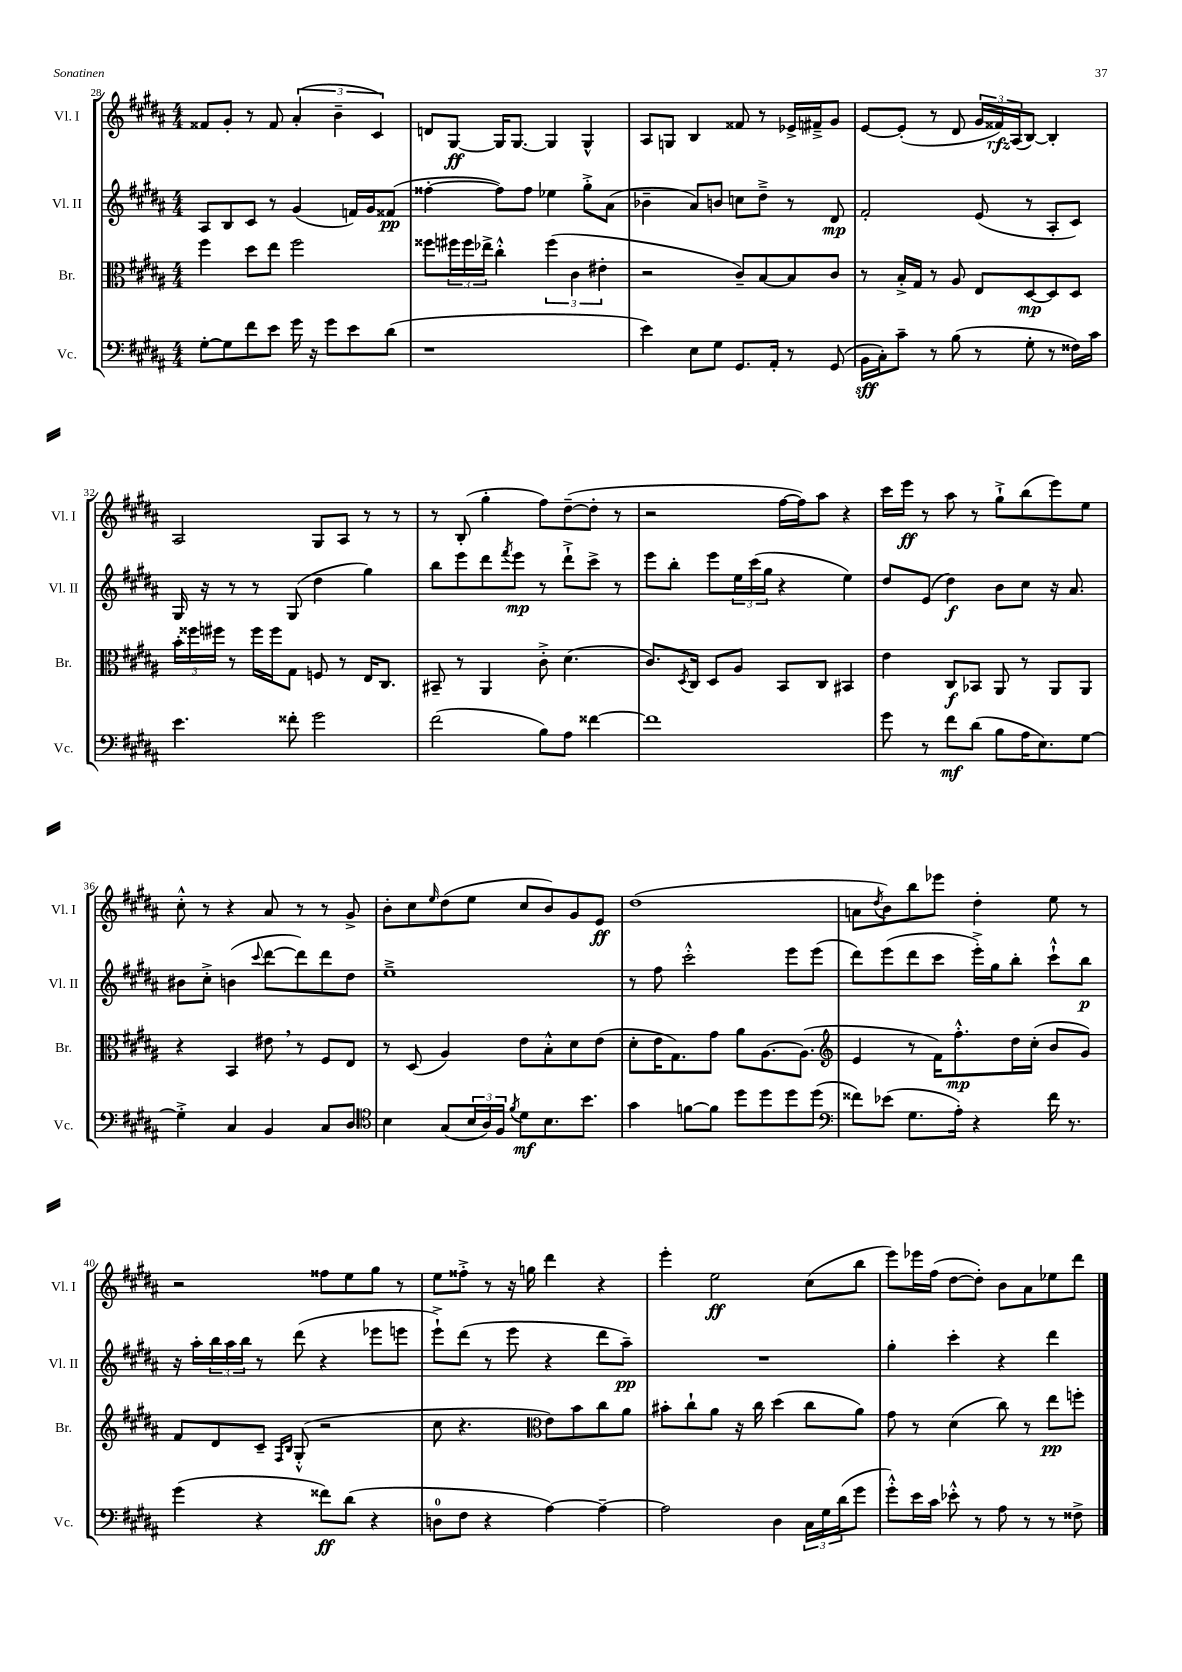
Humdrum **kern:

**kern	**dynam	**kern	**dynam	**kern	**dynam	**kern	**dynam
*part4	*part4	*part3	*part3	*part2	*part2	*part1	*part1
*staff4	*staff4	*staff3	*staff3	*staff2	*staff2	*staff1	*staff1
*I"Vc.	*	*I"Br.	*	*I"Vl. II	*	*I"Vl. I	*
*I'Vc.	*	*I'Br.	*	*I'Vl. II	*	*I'Vl. I	*
*clefF4	*	*clefC3	*	*clefG2	*	*clefG2	*
*k[f#c#g#d#a#]	*	*k[f#c#g#d#a#]	*	*k[f#c#g#d#a#]	*	*k[f#c#g#d#a#]	*
*M4/4	*	*M4/4	*	*M4/4	*	*M4/4	*
=28	=28	=28	=28	=28	=28	=28	=28
[8G#'\L	.	4ff#\	.	8A#/L	.	8f##X/L	.
8G#\]	.	.	.	8B/	.	8g#'/J	.
8f#\	.	8dd#\L	.	8c#/J	.	8r	.
8e\J	.	8ee\J	.	8r	.	8f##/	.
16g#\	.	2ff#\	.	(4g#/	.	(6a#'/	.
16r	.	.	.	.	.	.	.
8g#\L	.	.	.	.	.	.	.
.	.	.	.	.	.	6b~\	.
8e\	.	.	.	16fn/LL)	.	.	.
.	.	.	.	16g#/J	.	.	.
.	.	.	.	.	.	6c#/)	.
(8d#\J	.	.	.	(8f##X/J	pp	.	.
=29	=29	=29	=29	=29	=29	=29	=29
1r	.	8ff##X\L	.	[4ff##X'\	.	8dn/L	.
.	.	24ff#X\L	.	.	.	[8G#/J	ff
.	.	24ff#\	.	.	.	.	.
.	.	24ee-X^\JJ	.	.	.	.	.
.	.	4cc#'^^\	.	8ff##\L])	.	16G#/KL]	.
.	.	.	.	.	.	[8.G#/J	.
.	.	.	.	8ff##\J	.	.	.
.	.	(6ff#\	.	4ee-X\	.	4G#/]	.
.	.	6c#\	.	.	.	.	.
.	.	.	.	8gg#'^\L	.	4G#^^/	.
.	.	6e#X'\	.	.	.	.	.
.	.	.	.	(8a#\J	.	.	.
=30	=30	=30	=30	=30	=30	=30	=30
4e\)	.	2r	.	4b-X~\	.	8A#/L	.
.	.	.	.	.	.	8Gn/J	.
8E\L	.	.	.	8a#/L)	.	4B/	.
8G#\J	.	.	.	8bn/J	.	.	.
8.GG#/L	.	8c#~/L)	.	8ccn\L	.	8f##X/	.
.	.	[8B/	.	8dd#~^\J	.	8r	.
16AA#'/Jk	.	.	.	.	.	.	.
8r	.	8B/]	.	8r	.	16e-X^/LL	.
.	.	.	.	.	.	16f#X~^/J	.
(8GG#/	.	8c#/J	.	8d#/	mp	8g#/J	.
=31	=31	=31	=31	=31	=31	=31	=31
16BB\LL	sff	8r	.	2f#'/	.	[8e/L	.
16C#'\J)	.	.	.	.	.	.	.
8c#~\J	.	16B'^/LL	.	.	.	(8e'/J]	.
.	.	16G#/JJ	.	.	.	.	.
8r	.	8r	.	.	.	8r	.
(8B\	.	8A#/	.	.	.	8d#/	.
8r	.	8E/L	.	(8e/	.	24g#/LL	.
.	.	.	.	.	.	24f##X/)	rfz
.	.	.	.	.	.	(24A#/J	.
8G#'\	.	[8D#/	mp	8r	.	[8B/J)	.
8r	.	8D#/]	.	8A#'/L	.	4B'/]	.
16F##X\LL)	.	8D#/J	.	8c#/J)	.	.	.
16c#\JJ	.	.	.	.	.	.	.
!!LO:LB:g=z
=32	=32	=32	=32	=32	=32	=32	=32
4.e\	.	24b'\LL	.	16G#/	.	2A#/	.
.	.	24ff##X\	.	.	.	.	.
.	.	.	.	16r	.	.	.
.	.	24ff#X\JJ	.	.	.	.	.
.	.	8r	.	8r	.	.	.
.	.	16ff#\LL	.	8r	.	.	.
.	.	16ff#\J	.	.	.	.	.
8f##X'\	.	8G#\J	.	(8G#/	.	.	.
2g#\	.	8Fn/	.	4dd#\	.	8G#/L	.
.	.	8r	.	.	.	8A#/J	.
.	.	16E/KL	.	4gg#\)	.	8r	.
.	.	8.C#/J	.	.	.	.	.
.	.	.	.	.	.	8r	.
=33	=33	=33	=33	=33	=33	=33	=33
(2f#\	.	8BB#X~/	.	8bb\L	.	8r	.
.	.	8r	.	8eee\	.	(8B'/	.
.	.	4AA#/	.	8ddd#\	.	4gg#'\	.
.	.	.	.	8qfff#/	.	.	.
.	.	.	.	8eee\J	mp	.	.
8B\L)	.	8c#'^\	.	8r	.	8ff#\L)	.
8A#\J	.	(4.d#\	.	8ddd#`^\L	.	([8dd#~\	.
[4f##X\	.	.	.	8ccc#^\J	.	8dd#'\J]	.
.	.	.	.	8r	.	8r	.
=34	=34	=34	=34	=34	=34	=34	=34
1f##]	.	8.c#/L)	.	8eee\L	.	2r	.
.	.	.	.	8bb'\J	.	.	.
.	.	8qD#/	.	.	.	.	.
.	.	16C#/Jk	.	.	.	.	.
.	.	8D#/L	.	8eee\L	.	.	.
.	.	8A#/J	.	24ee\L	.	.	.
.	.	.	.	(24ccc#\	.	.	.
.	.	.	.	24gg#\JJ	.	.	.
.	.	8BB/L	.	4r	.	[16ff#\LL	.
.	.	.	.	.	.	16ff#\J])	.
.	.	8C#/J	.	.	.	8aa#\J	.
.	.	4BB#X/	.	4ee\)	.	4r	.
=35	=35	=35	=35	=35	=35	=35	=35
8g#\	.	4e\	.	8dd#/L	.	16ccc#\LL	.
.	.	.	.	.	.	16eee\JJ	ff
8r	.	.	.	(8e/J	.	8r	.
8f#\L	mf	8C#/L	f	4dd#\)	f	8aa#\	.
(8d#\J	.	8BB-X/J	.	.	.	8r	.
8B\L	.	8AA#/	.	8b\L	.	8gg#`^\L	.
16A#\K	.	8r	.	8cc#\J	.	(8bb\	.
8.E\)	.	.	.	.	.	.	.
.	.	8AA#/L	.	16r	.	8eee\)	.
.	.	.	.	8.a#/	.	.	.
[8G#\J	.	8AA#/J	.	.	.	8ee\J	.
!!LO:LB:g=z
=36	=36	=36	=36	=36	=36	=36	=36
4G#'^\]	.	4r	.	8b#X\L	.	8cc#'^^\	.
.	.	.	.	8cc#'^\J	.	8r	.
4C#/	.	4BB/	.	(4bn\	.	4r	.
.	.	.	.	8qqccc#/	.	.	.
4BB/	.	8e#X,\	.	[8ddd#\L	.	8a#/	.
.	.	8r	.	8ddd#\])	.	8r	.
8C#/L	.	8F#/L	.	8ddd#\	.	8r	.
8D#/J	.	8E/J	.	8dd#\J	.	8g#^/	.
=37	=37	=37	=37	=37	=37	=37	=37
*clefC4	*	*	*	*	*	*	*
4B\	.	8r	.	1ee~^	.	8b'\L	.
.	.	(8D#/	.	.	.	8cc#\	.
.	.	.	.	.	.	16qqee/	.
(8G#/L	.	4A#/)	.	.	.	(8dd#\	.
24B/L	.	.	.	.	.	8ee\J	.
24A#/)	.	.	.	.	.	.	.
24F#/JJ	.	.	.	.	.	.	.
8qf#/	.	.	.	.	.	.	.
8d#\L	mf	8e\L	.	.	.	8cc#/L	.
8.B\	.	8B'^^\	.	.	.	8b/)	.
.	.	8d#\	.	.	.	8g#/	.
8.b\J	.	.	.	.	.	.	.
.	.	(8e\J	.	.	.	8e/J	ff
=38	=38	=38	=38	=38	=38	=38	=38
4g#\	.	8d#'\L	.	8r	.	(1dd#	.
.	.	16e\K	.	8ff#\	.	.	.
.	.	8.G#\)	.	.	.	.	.
[8fn\L	.	.	.	2ccc#'^^\	.	.	.
8f\J]	.	8g#\J	.	.	.	.	.
8dd#\L	.	8a#\L	.	.	.	.	.
8dd#\	.	[8.A#\	.	.	.	.	.
8dd#\	.	.	.	8eee\L	.	.	.
.	.	(8.A#\J]	.	.	.	.	.
(8dd#\J	.	.	.	(8eee\J	.	.	.
=39	=39	=39	=39	=39	=39	=39	=39
*clefF4	*	*clefG2	*	*	*	*	*
8f##X\L)	.	4e/	.	8ddd#\L)	.	8an\L	.
.	.	.	.	.	.	8qdd#/	.
(8e-X\J	.	.	.	(8eee\	.	8b\)	.
8.G#\L	.	8r	.	8ddd#\	.	8bb\	.
.	.	16f#\KL)	.	8ccc#\J	.	8eee-X\J	.
16A#'\Jk)	.	8.ff#'^^\	mp	.	.	.	.
4r	.	.	.	16eee'^\LL)	.	4dd#'\	.
.	.	.	.	16gg#\J	.	.	.
.	.	16dd#\L	.	8bb'\J	.	.	.
.	.	(16cc#'\JJ	.	.	.	.	.
16f##\	.	8b/L	.	8ccc#`^^\L	.	8ee\	.
8.r	.	.	.	.	.	.	.
.	.	8g#/J)	.	8bb\J	p	8r	.
!!LO:LB:g=z
=40	=40	=40	=40	=40	=40	=40	=40
(4g#\	.	8f#/L	.	16r	.	2r	.
.	.	.	.	16aa#'\LL	.	.	.
.	.	8d#/	.	24bb\	.	.	.
.	.	.	.	24aa#\	.	.	.
.	.	.	.	24bb\JJ	.	.	.
4r	.	8c#~/J	.	8r	.	.	.
.	.	16qqF#/LL	.	.	.	.	.
.	.	16qqB/JJ	.	.	.	.	.
.	.	(8G#'^^/	.	(8ddd#\	.	.	.
8f##X\L)	ff	2r	.	4r	.	8ff##X\L	.
(8d#\J	.	.	.	.	.	8ee\	.
4r	.	.	.	8eee-X\L	.	8gg#\J	.
.	.	.	.	8eeen\J	.	8r	.
=41	=41	=41	=41	=41	=41	=41	=41
8Dn\L	.	8cc#\	.	8eee`^\L)	.	8ee\L	.
8F#\J	.	4.r	.	(8ddd#\J	.	8ff##X'^\J	.
4r	.	.	.	8r	.	8r	.
.	.	.	.	8eee\	.	16r	.
.	.	.	.	.	.	16ggn\	.
*	*	*clefC3	*	*	*	*	*
[4A#\)	.	8e\L)	.	4r	.	4ddd#\	.
.	.	8b\	.	.	.	.	.
4A#~\_	.	8cc#\	.	8ddd#\L	.	4r	.
.	.	8a#\J	.	8aa#~\J)	pp	.	.
=42	=42	=42	=42	=42	=42	=42	=42
2A#\]	.	8b#X'\L	.	1r	.	4eee'\	.
.	.	8cc#`\	.	.	.	.	.
.	.	8a#\J	.	.	.	2ee\	ff
.	.	16r	.	.	.	.	.
.	.	16cc#\	.	.	.	.	.
4D#\	.	(4dd#\	.	.	.	.	.
24C#\LL	.	8cc#\L	.	.	.	(8cc#\L	.
24G#\	.	.	.	.	.	.	.
(24d#\J	.	.	.	.	.	.	.
8g#\J	.	8a#\J)	.	.	.	8bb\J	.
=43	=43	=43	=43	=43	=43	=43	=43
8g#'^^\L)	.	8g#\	.	4gg#'\	.	8eee\L)	.
16e\L	.	8r	.	.	.	16eee-X\L	.
16c#\JJ	.	.	.	.	.	(16ff#\JJ	.
8e-X'^^\	.	(4d#\	.	4ccc#'\	.	[8dd#\L	.
8r	.	.	.	.	.	8dd#'\J])	.
8A#\	.	8cc#\)	.	4r	.	8b\L	.
8r	.	8r	.	.	.	8a#\	.
8r	.	8ee\L	pp	4ddd#\	.	8ee-X\	.
8F##X^\	.	8ffn'\J	.	.	.	8ddd#\J	.
==	==	==	==	==	==	==	==
*-	*-	*-	*-	*-	*-	*-	*-
